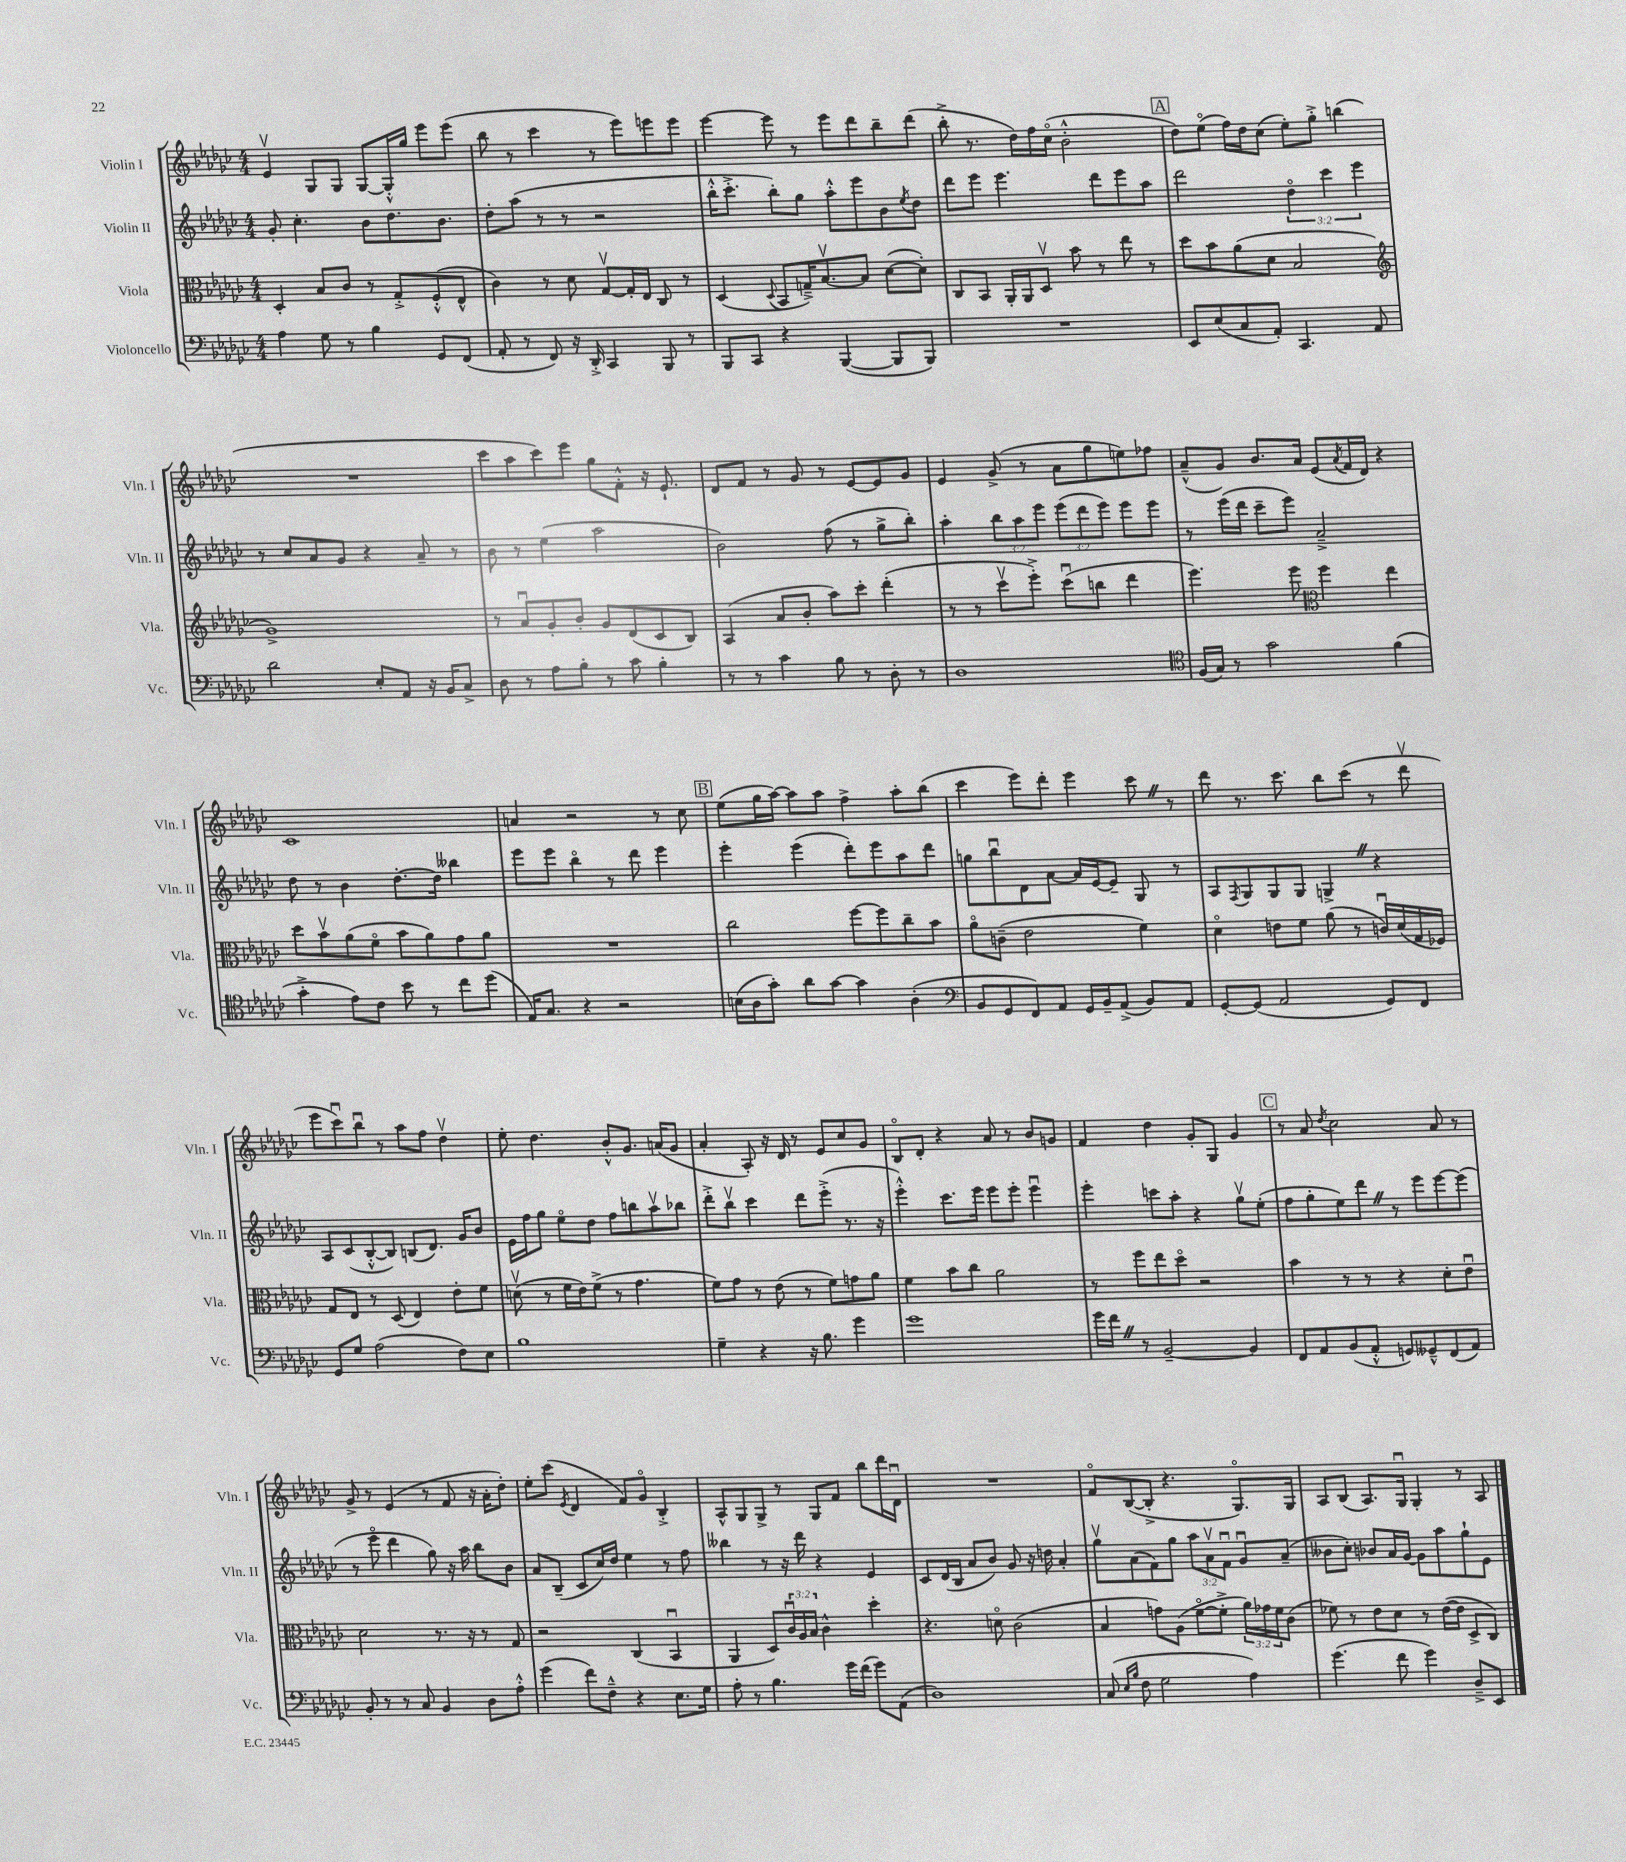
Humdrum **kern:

**kern	**kern	**kern	**kern
*staff4	*staff3	*staff2	*staff1
*clefF4	*clefC3	*clefG2	*clefG2
*k[b-e-a-d-g-c-]	*k[b-e-a-d-g-c-]	*k[b-e-a-d-g-c-]	*k[b-e-a-d-g-c-]
*M4/4	*M4/4	*M4/4	*M4/4
4A-	4D-'	8g-'	4e-v
.	.	4.cc-'	.
8G-	8B-	.	8G-
8r	8c-	.	8G-
4B-	8r	8b-	[8G-
.	8G-'^	8.dd-	16G-'^^]
.	.	.	16gg-
8GG-	(8F'^^	.	8eee-
.	.	8.b-	.
(8FF	8E-^^	.	(8eee-
=	=	=	=
8AA-'	4c-)	8dd-'	8bb-
8r	.	(8aa-	8r
8FF)	8r	8r	4ccc-
16r	8d-	8r	.
16DD-'^	.	.	.
4CC-	[8G-v	2r	8r
.	16G-']	.	8eee-)
.	16E-	.	.
8BBB-	8C-	.	8eee
8r	8r	.	8eee
=	=	=	=
8BBB-	(4D-	16bb-'^^	[4eee-
.	.	8.ccc-'^	.
8CC-	.	.	.
.	8qqD-	.	.
4r	8BB-	8bb-')	8eee-]
.	16G~^)	8gg-	8r
.	[8.B-v	.	.
([4BBB-	.	8aa-'^^	8eee-
.	8B-]	8eee-	8ddd-
8BBB-]	([8d-	8b-	8bb-~
.	.	8qee-	.
8BBB-)	8d-'])	8dd-	(8ddd-
=	=	=	=
1r	8C-	8ddd-	8bb-'^
.	8BB-	8eee-	8.r
.	16AA-'	4.eee-	.
.	16AA-	.	16dd-)
.	8D-v	.	16ff
.	.	.	(16cc-o
.	8b-	.	2b-'^^
.	8r	8ddd-	.
.	8ee-	8eee-	.
.	8r	8aa-	.
=	=	=	=
8EE-	8dd-	2ddd-	8dd-)
(8E-	8b-	.	(8ee-o
8C-	(8a-	.	16ff)
.	.	.	16dd-
8AA-')	8d-	.	(8cc-
4.CC-	2B-	6dd-o	8ee-')
.	.	.	8gg-'^
.	.	6ccc-	.
.	.	.	(4bb
.	.	6eee-	.
8AA-	.	.	.
=	=	=	=
*	*clefG2	*	*
2d-	1g-^)	8r	1r
.	.	8cc-	.
.	.	8a-	.
.	.	8g-	.
8E-'	.	4r	.
8AA-	.	.	.
16r	.	8a-~	.
16BB-	.	.	.
8C-^	.	8r	.
=	=	=	=
8D-	8r	8b-	8ccc-
8r	8a-u	8r	8aa-
8A-	8g-'	(4ee-	8ccc-)
8B-'	8b-'	.	8eee-
8r	8g-	2aa-	8gg-
8c-	(8d-	.	8f'^^
4B-'	8c-	.	16r
.	.	.	8.e-`
.	8B-)	.	.
=	=	=	=
8r	(4A-	2b-)	8d-
8r	.	.	8f
4c-	8a-	.	8r
.	8b-'	.	8g-
8B-	8aa-)	(8ff	8r
8r	8ccc-'	8r	[8e-
8D-'	(4ddd-'	8gg-^	8e-]
8r	.	8bb-')	8g-
=	=	=	=
1D-	8r	4aa-'	4e-
.	8r	.	.
.	8ccc-v	12bb-	(8g-^
.	.	12aa-	.
.	8eee-'^)	.	8r
.	.	12eee-	.
.	(8ccc-u	(12eee-	8a-
.	.	12ddd-	.
.	8bb	.	8gg-
.	.	12eee-)	.
.	4ddd-	8eee-	8ee)
.	.	8eee-	8ff-
=	=	=	=
*clefC4	*	*	*
(16F	4.eee-)	8r	(8a-~^^
16G-)	.	.	.
8r	.	(16eee-	8g-)
.	.	16ddd-	.
2g-	.	8ccc-~	8.b-
.	8eee-	8eee-)	.
.	.	.	16a-
*	*clefC3	*	*
.	4ff	2a-~^	(8e-
.	.	.	8qa-
.	.	.	16f
.	.	.	16d-)
(4f	4ee-	.	4r
=	=	=	=
4g-'^	8dd-	8dd-	1c-
.	8b-v	8r	.
8e-)	(8a-	4b-	.
8c-	8fo	.	.
8b-	8b-	[8.dd-'	.
8r	8a-)	.	.
.	.	16dd-]	.
8cc-	8g-	4bb--	.
(8dd-	8a-	.	.
=	=	=	=
16E-)	1r	8eee-	4a
8.G-	.	.	.
.	.	8eee-	.
4r	.	4bb-o	2r
2r	.	8r	.
.	.	8ddd-	.
.	.	4eee-	8r
.	.	.	8cc-
=	=	=	=
(16B	2cc-	4eee-'	(8ee-
16A-	.	.	.
8g-')	.	.	16gg-
.	.	.	[16aa-)
8a-	.	(4eee-	8aa-]
[8g-	.	.	8aa-
4g-]	[8ff	8ddd-')	4ff^
.	8ff]	8eee-	.
(4A-'	8cc-~	8aa-	8aa-'
.	8b-	8ddd-	(8bb-
=	=	=	=
*clefF4	*	*	*
8BB-	8a-o	8gg	4ccc-
8GG-	(8c~	8bb-u	.
8FF)	2e-	8d-	8eee-)
8AA-	.	[8a-	8ddd-'
16GG-	.	16a-]	4eee-
16BB-~	.	[16e-	.
(8AA-^	.	8e-~]	.
8BB-)	4f)	8G-	8ccc-
8AA-	.	8r	8r
=	=	=	=
[8GG-'	4d-o	8A-	8ddd-
.	.	8qF	.
(8GG-]	.	8G-	8.r
2AA-	8e	8G-	.
.	.	.	8.ccc-
.	8f	8G-	.
.	(8a-	4G^	8bb-
.	8r	.	(8ccc-
8GG-)	16cu)	4r	8r
.	(16d-	.	.
8FF	16G-	.	8ddd-v
.	16F-)	.	.
=	=	=	=
8GG-	8G-	8A-	8eee-
8G-	8E-	(8c-	8ccc-u)
(2A-	8r	[8B-'^^	8bb-u
.	(8D-	8B-])	8r
.	4E-)	(8B	8aa-
.	.	8.d-)	8ff
8F)	8e-'	.	4dd-v
.	.	16g-	.
8E-	8f	8b-	.
=	=	=	=
1B-	(8dv	16e-	8ee-'
.	.	16ff	.
.	8r	8gg-	4.dd-
.	16f	8ee-o	.
.	16e-)	.	.
.	(8f^	8dd-	.
.	8r	8ff	8b-'^^
.	4.g-	8bb	8.g-
.	.	8aa-v	.
.	.	.	(16a
.	.	8bb-	8g-
=	=	=	=
4G-~	8f)	8ddd-'^	4a-'
.	8g-	8bb-v	.
4r	8r	4ccc-	8A-')
.	(8e-	.	16r
.	.	.	16d-
16r	8r	8ddd-	8r
8.B-	.	.	.
.	8f)	(8eee-'^	8e-
4g-	8g	8.r	8cc-
.	8a-	.	8g-
.	.	16r	.
=	=	=	=
1g-	4f	4eee-'^^)	8B-o
.	.	.	8d-'
.	8b-	8.ccc-	4r
.	8cc-	.	.
.	.	16eee-	.
.	2a-	8eee-	8a-
.	.	8eee-'	8r
.	.	4eee-u	8b-
.	.	.	8g
=	=	=	=
16g-	8r	4eee-'	4f
16f	.	.	.
8r	8ff	.	.
[2BB-~	8ee-	8ccc	4dd-
.	8dd-o	8aa-'	.
.	2r	4r	8g-'
.	.	.	8G-
4BB-]	.	8gg-v	4g-
.	.	(8ee-'	.
=	=	=	=
8FF	4b-	8ff	8r
8AA-	.	8gg-'	8a-
.	.	.	8qdd-
(8BB-	8r	8ee-)	2cc-
8AA-'^^	8r	8ddd-	.
8GG)	4r	8r	.
8GG--~^^	.	8eee-	.
(8FF	8d-'	[8eee-	8a-
8AA-)	8e-u	(8eee-]	8r
=	=	=	=
8BB-'	2d-	8r	8g-^
8r	.	8eee-o	8r
8r	.	4ddd-	(4e-
8C-	.	.	.
4BB-	8.r	8gg-)	8r
.	.	16r	8f
.	16r	16aa-	.
8D-	8r	8bb-	16r
.	.	.	16a-'
8A-'^^	8G-	8b-	8dd-')
=	=	=	=
(4g-	2r	8a-	8ee-'
.	.	(8B-~	(8ccc-
.	.	.	8qe-
8f)	.	8c-	4d-
8F~^^	.	16cc-)	.
.	.	16dd-	.
4r	(4C-	4ee-	8f)
.	.	.	8g-o
8.E-	4BB-u	8r	4B-'^
.	.	8ff	.
16G-	.	.	.
=	=	=	=
8A-'	4AA-	4bb--	8A-^^
8r	.	.	8G-
4.B-	8D-)	8r	8G-^
.	24c-u	16r	8r
.	24A-	.	.
.	.	16ddd-	.
.	24B-	.	.
.	4c-^^	4r	8G-
16g-	.	.	8f
(16f	.	.	.
8g-)	4dd-'	4e-	8bb-
(8AA-	.	.	16ddd-
.	.	.	16d-u
=	=	=	=
1D-)	4.r	8c-	1r
.	.	(16d-	.
.	.	16B-	.
.	.	8a-	.
.	8do	8b-)	.
.	(2c-	8g-	.
.	.	16r	.
.	.	16dd	.
.	.	4a-'	.
=	=	=	=
(8C-	4B-	8gg-v	8fo
16qqE-	.	.	.
16qqB-	.	.	.
8F	.	(8a-	([8B-
2G-	8g)	8f)	8B-'^]
.	(8A-	8gg-	4.r
.	[8fo	12aa-	.
.	.	12a-v	.
.	8f'^]	.	.
.	.	12fu	.
4A-)	24a-)	8g-u	8.G-o)
.	24g-	.	.
.	24f	.	.
.	(8c-	(8a-~	.
.	.	.	16G-
=	=	=	=
(4.g-	8f-)	8b--	8A-
.	8r	8cc-')	(8B-
.	8e-	8b-	8.A-)
8f	8d-	16a-	.
.	.	[16g-	16G-u
4g-)	8r	8g-]	4G-'
.	([16e-	8aa-	.
.	16e-]	.	.
8D-~^	8D-^	8gg-`	8r
8EE-	8C-)	8e-	8A-
==	==	==	==
*-	*-	*-	*-
